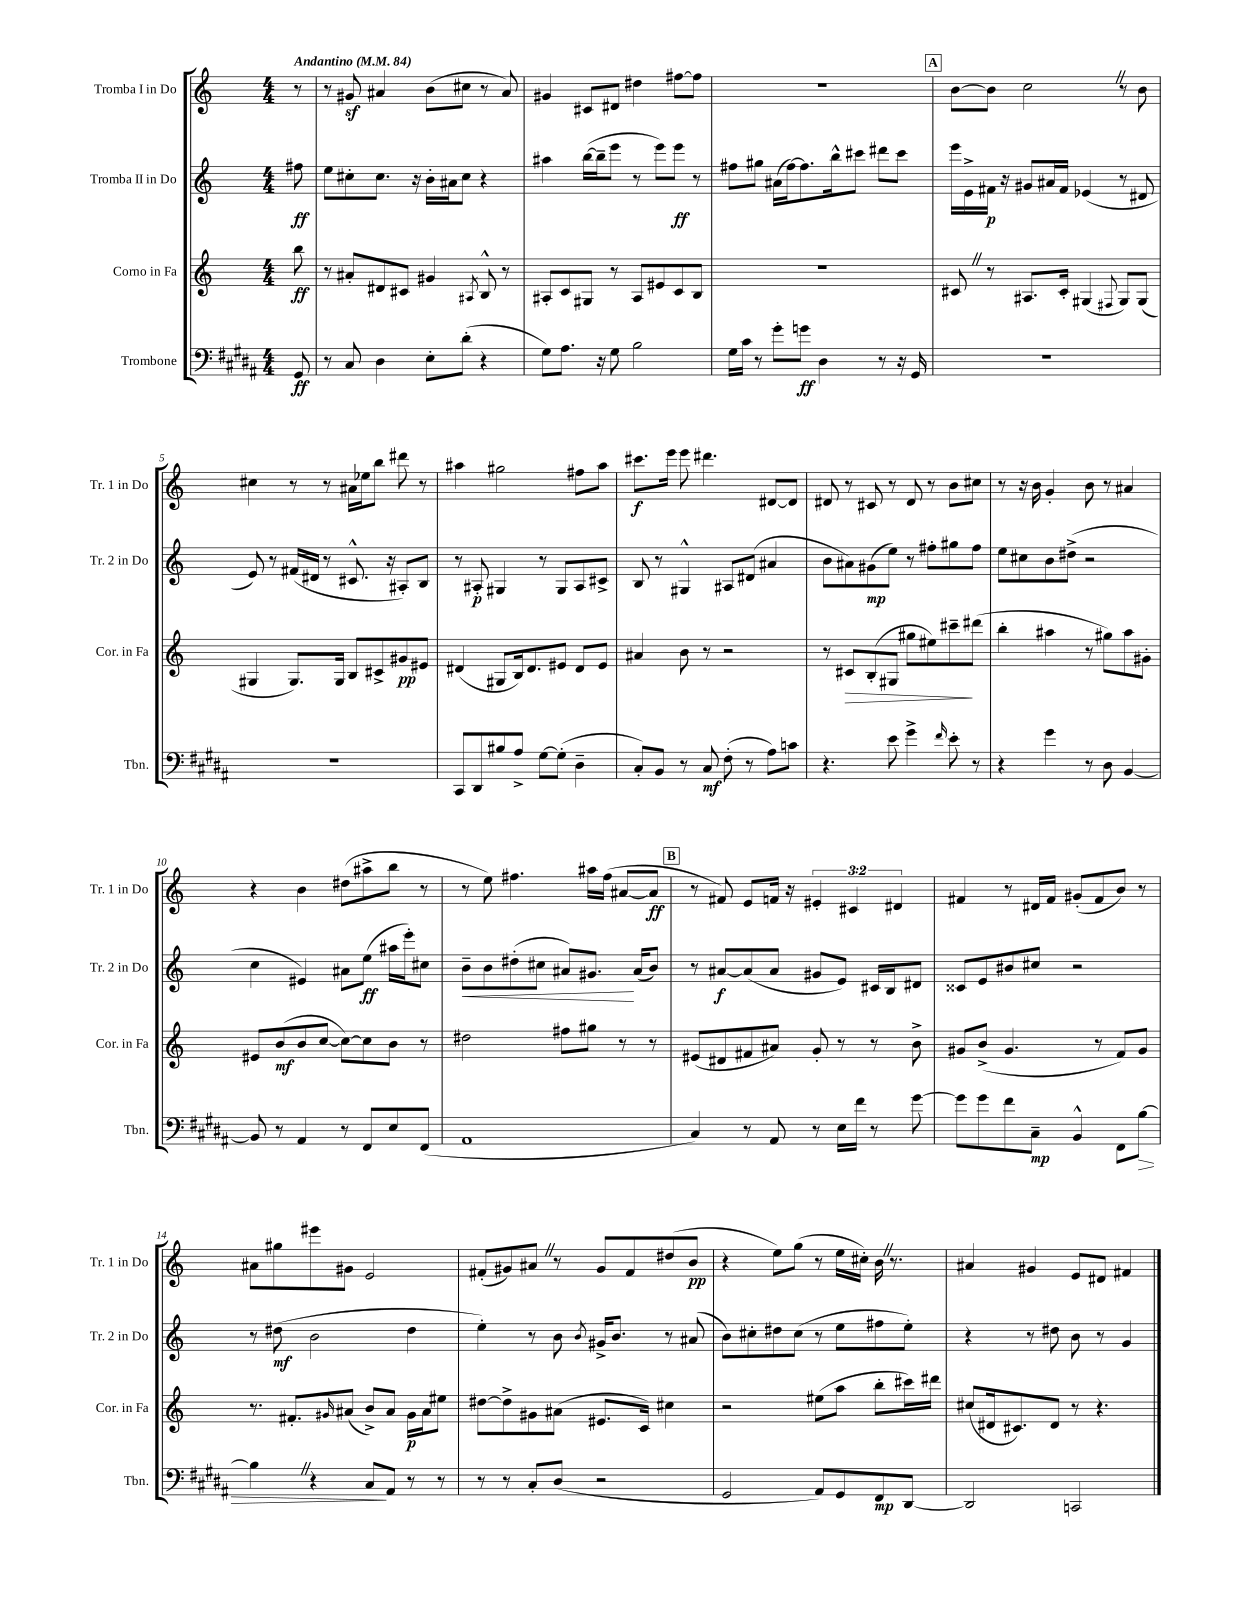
<<
\new StaffGroup <<
\new Staff = "s0" \with { instrumentName = "Tromba I in Do" shortInstrumentName = "Tr. 1 in Do" } {
    \clef treble \key c \major \numericTimeSignature \time 4/4 \override Staff.TupletNumber.text = #tuplet-number::calc-fraction-text \partial 8 \tempo "Andantino" 4 = 84
    r8 |
    r8 gis'8\sf ais'4 b'8( cis''8 r8 ais'8) |
    gis'4 cis'8 dis'8 dis''4 fis''8~ fis''8 |
    R1 |
    \mark \markup { \box "A" } b'8~ b'8 c''2 \once \override BreathingSign.text = \markup { \musicglyph "scripts.caesura.straight" } \breathe r8 b'8 |
    cis''4 r8 r8 ais'16 ees''16 b''8 dis'''8 r8 |
    ais''4 gis''2 fis''8 ais''8 |
    cis'''8.\f e'''16 e'''8 dis'''4. dis'8~ dis'8 |
    dis'8 r8 cis'8 r8 dis'8 r8 b'8 cis''8 |
    r8 r16 b'16 g'4-. b'8 r8 ais'4 |
    r4 b'4 dis''8( ais''8-> b''8 r8 |
    r8 e''8) fis''4. ais''16 fis''16( ais'8~ ais'8\ff |
    \mark \markup { \box "B" } r8 fis'8) e'8 f'16 r16 \tuplet 3/2 { eis'4-. cis'4 dis'4 } |
    fis'4 r8 dis'16 fis'16 gis'8-.( fis'8 b'8) r8 |
    ais'8 gis''8 eis'''8 gis'8 e'2 |
    fis'8-.( gis'8) ais'8 \once \override BreathingSign.text = \markup { \musicglyph "scripts.caesura.straight" } \breathe r8 gis'8 fis'8 dis''8( b'8\pp |
    r4 e''8) g''8( r8 e''16 cis''16-.) b'16 \once \override BreathingSign.text = \markup { \musicglyph "scripts.caesura.straight" } \breathe r8. |
    ais'4 gis'4 e'8 dis'8 fis'4 \bar "|." |
}
\new Staff = "s1" \with { instrumentName = "Tromba II in Do" shortInstrumentName = "Tr. 2 in Do" } {
    \clef treble \key c \major \numericTimeSignature \time 4/4 \partial 8
    fis''8\ff |
    e''8 cis''8-. cis''8. r16 b'16-. ais'16 cis''8 r4 |
    ais''4 b''16~( b''16-- e'''8 r8 e'''8) e'''8\ff r8 |
    fis''8 gis''8 ais'16( fis''16~) fis''8. b''16-^ cis'''8 dis'''8 cis'''8 |
    \mark \markup { \box "A" } e'''16 e'16-> fis'16\p r16 gis'8 ais'16 fis'16 ees'4( r8 dis'8 |
    e'8) r8 fis'16( dis'16 r8 cis'8.-^ r16 ais8-.) b8 |
    r8 ais8-.\p gis4 r8 gis8 ais8 cis'8-> |
    b8 r8 gis4-^ ais8 dis'8( ais'4 |
    b'8 ais'8) gis'8\mp( e''8) r8 fis''8-. gis''8 fis''8 |
    e''8 cis''8 b'8 dis''8->( r2 |
    c''4 eis'4) ais'8 e''8\ff( ais''16 e'''16-.) cis''8 |
    b'8--\< b'8 dis''8-.( cis''8 ais'8) gis'8.\! ais'16( b'8) |
    \mark \markup { \box "B" } r8 ais'8~\f ais'8( ais'8 gis'8 e'8) cis'16 b16 dis'8 |
    cisis'8 e'8 bis'8 cis''8 r2 |
    r8 dis''8\mf( b'2 dis''4 |
    e''4-.) r8 b'8 \acciaccatura { b'8 } gis'16-> b'8. r8 ais'8( |
    b'8) cis''8-. dis''8 cis''8( r8 e''8 fis''8 e''8-.) |
    r4 r8 dis''8 b'8 r8 g'4 \bar "|." |
}
\new Staff = "s2" \with { instrumentName = "Corno in Fa" shortInstrumentName = "Cor. in Fa" } {
    \clef treble \key c \major \numericTimeSignature \time 4/4 \partial 8
    b''8\ff |
    r8 ais'8-. dis'8 cis'8 gis'4 \acciaccatura { ais8 } b8-^ r8 |
    ais8-. c'8 gis8 r8 ais8 eis'8 c'8 b8 |
    R1 |
    \mark \markup { \box "A" } cis'8 \once \override BreathingSign.text = \markup { \musicglyph "scripts.caesura.straight" } \breathe r8 ais8. cis'16-. gis4( \appoggiatura { fis8 } gis8) gis8( |
    gis4 gis8.) gis16 b8 cis'8-> gis'8\pp eis'8 |
    dis'4( gis8 b16) dis'8. eis'8 dis'8 eis'8 |
    ais'4 b'8 r8 r2 |
    r8 cis'8\> b8-.( gis8 gis''8 eis''8) cis'''8--\! dis'''8( |
    b''4-. ais''4 r8 gis''8) ais''8 gis'8-. |
    eis'8 b'8\mf( b'8 c''8~ c''8~) c''8 b'8 r8 |
    dis''2 fis''8 gis''8 r8 r8 |
    \mark \markup { \box "B" } eis'8( dis'8 fis'8 ais'8) g'8-. r8 r8 b'8-> |
    gis'8 b'8->( gis'4. r8 f'8) gis'8 |
    r8. fis'8.-. \grace { gis'16 } ais'8( b'8->) ais'8 gis'16\p ais'16 eis''8 |
    dis''8~ dis''8-> gis'8 ais'8( eis'8. c'16) cis''4 |
    r2 eis''8( a''8 b''8-. cis'''16) dis'''16 |
    cis''8( dis'16 cis'8.) dis'8 r8 r4. \bar "|." |
}
\new Staff = "s3" \with { instrumentName = "Trombone" shortInstrumentName = "Tbn." } {
    \clef bass \key b \major \numericTimeSignature \time 4/4 \partial 8
    gis,8\ff |
    r8 cis8 dis4 e8-. dis'8-.( r4 |
    gis8) ais8. r16 gis8 b2 |
    gis16 cis'16 r8 gis'8-. g'8\ff dis4 r8 r16 gis,16 |
    \mark \markup { \box "A" } R1 |
    R1 |
    cis,8 dis,8 bis8 ais8-> gis8~ gis8-.( dis4-- |
    cis8-.) b,8 r8 cis8\mf fis8-.( r8 ais8) c'8 |
    r4. e'8 gis'4-> \grace { fis'16 } e'8-. r8 |
    r4 gis'4 r8 dis8 b,4~ |
    b,8 r8 ais,4 r8 fis,8 e8 fis,8( |
    ais,1 |
    \mark \markup { \box "B" } cis4) r8 ais,8 r8 e16 fis'16 r8 gis'8~ |
    gis'8 gis'8 fis'8 cis8--\mp b,4-^ fis,8 b8~\> |
    b4 \once \override BreathingSign.text = \markup { \musicglyph "scripts.caesura.straight" } \breathe r4 cis8\! ais,8 r8 r8 |
    r8 r8 cis8-. dis8( r2 |
    gis,2 ais,8) gis,8 fis,8\mp dis,8~ |
    dis,2 c,2 \bar "|." |
}
>>
>>
